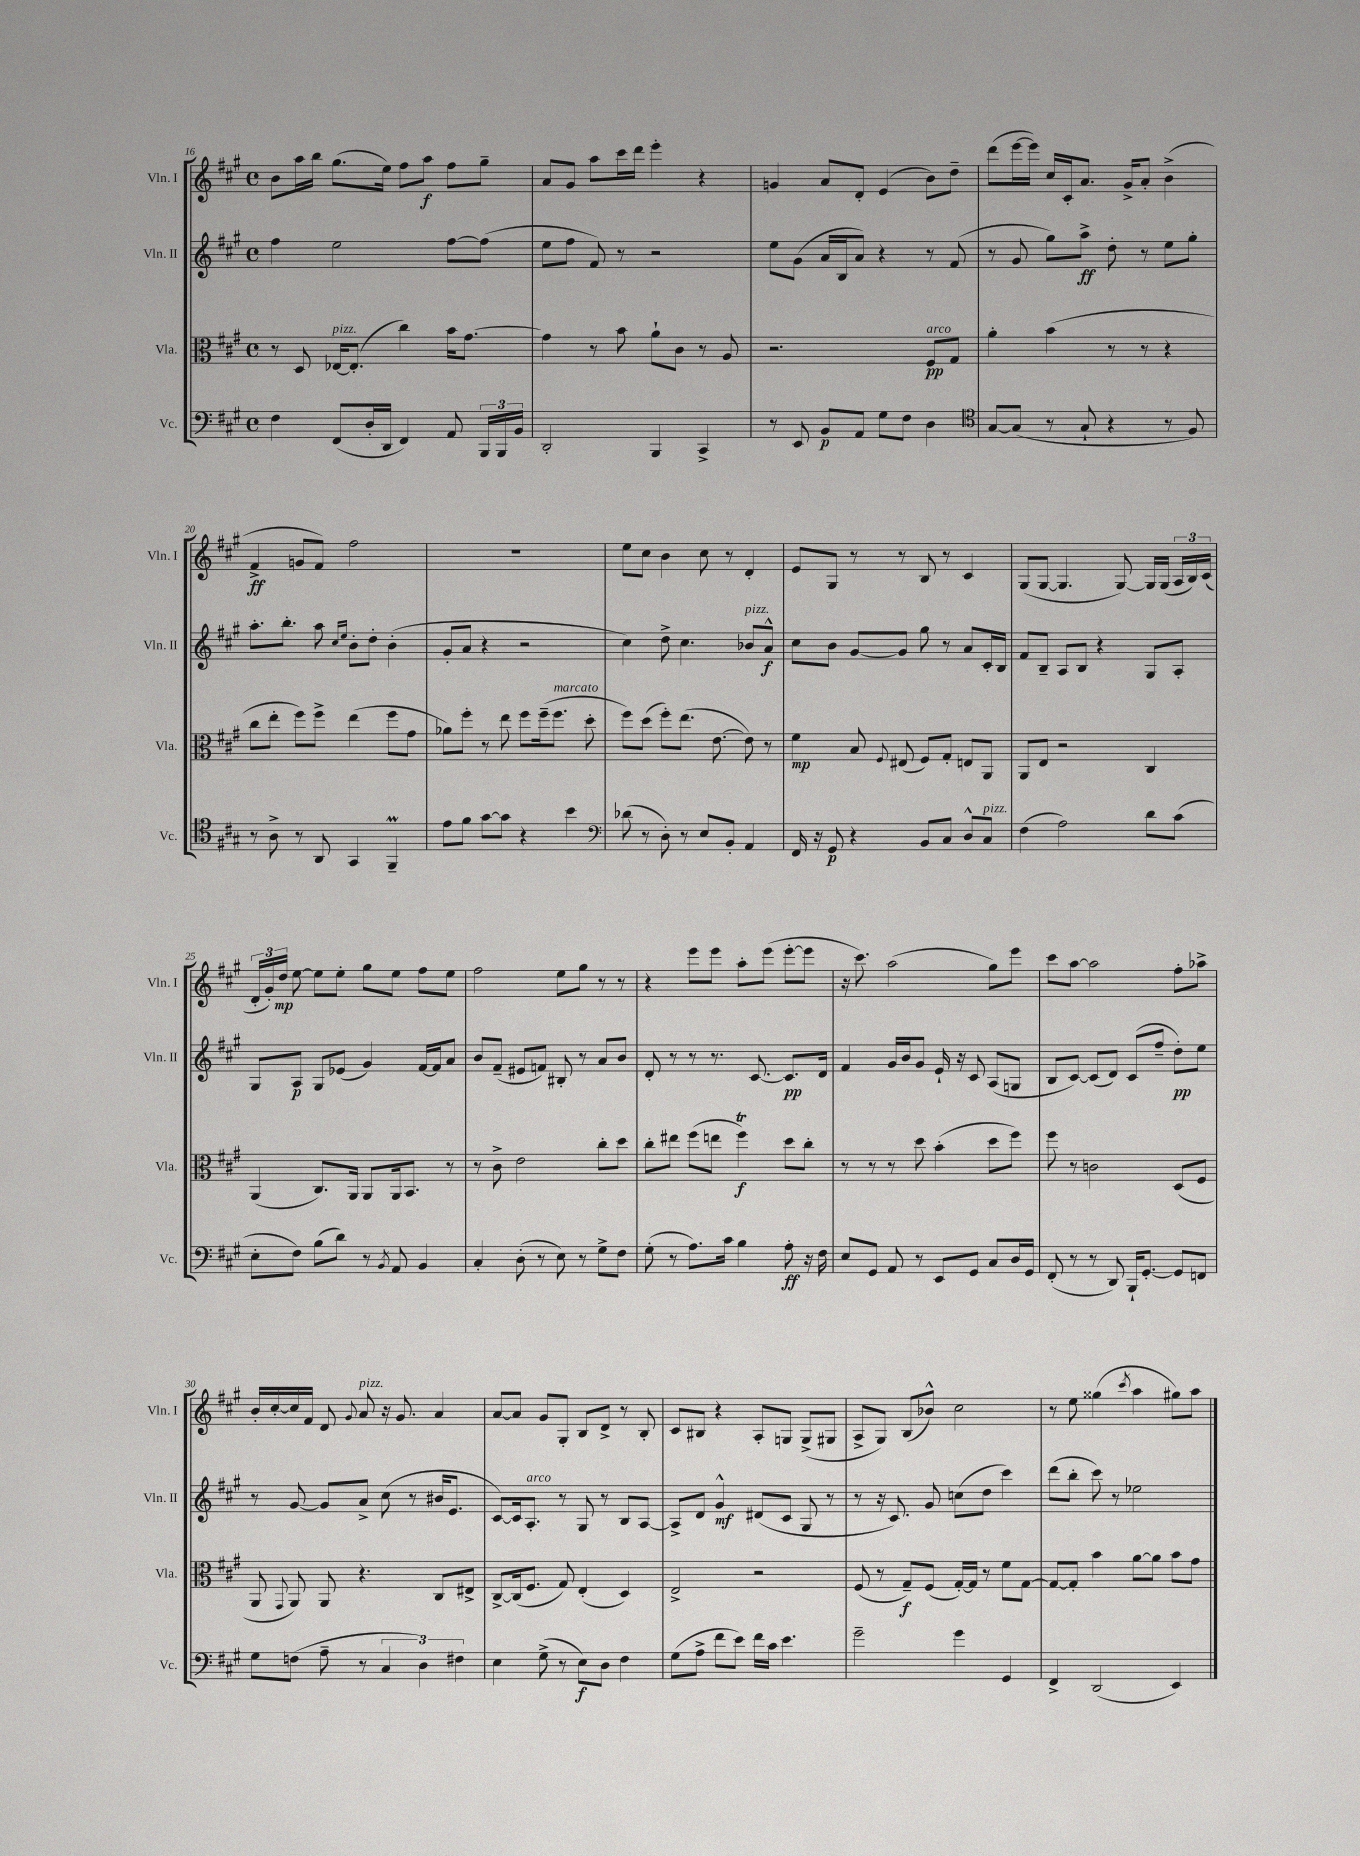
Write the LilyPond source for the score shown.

<<
\new StaffGroup <<
\new Staff = "s0" \with { instrumentName = "Vln. I" shortInstrumentName = "Vln. I" } {
    \clef treble \key a \major \defaultTimeSignature \time 4/4
    \autoBeamOff b'8[ a''16 b''16] gis''8.[( e''16]) fis''8[ a''8]\f fis''8[ gis''8]-- |
    a'8[ gis'8] a''8[ cis'''16 d'''16] e'''4-. r4 |
    g'4 a'8[ d'8]-. e'4( b'8[) d''8]-- |
    d'''8[( e'''16~ e'''16]) cis''16[ cis'16-. a'8.] gis'16[-> a'8]-. b'4->( |
    fis'4->\ff g'8[ fis'8]) fis''2 |
    R1 |
    e''8[ cis''8] b'4 cis''8 r8 d'4-. |
    e'8[ gis8] r8 r8 b8 r8 cis'4 |
    gis8[( gis8]~ gis4. gis8~) gis16[ gis16]( \tuplet 3/2 { a16[ b16) cis'16]( } |
    \tuplet 3/2 { d'16[-. gis'16-.) d''16]\mp } e''8~ e''8[ e''8]-. gis''8[ e''8] fis''8[ e''8] |
    fis''2 e''8[ gis''8] r8 r8 |
    r4 e'''8[ e'''8] a''8[-. e'''8]( e'''8[~-. e'''8] |
    r16 cis'''8.) a''2( gis''8[) e'''8] |
    cis'''8[ a''8]~ a''2 fis''8[-. aes''8]-> |
    b'16[-. cis''16~-. cis''16 fis'16] d'8 \appoggiatura { gis'8 } a'8^\markup { \italic "pizz." } r16 gis'8. a'4 |
    a'8[~ a'8] gis'8[ gis8]-. b8[ d'8]-> r8 b8-. |
    cis'8[ bis8] r4 a8[-. g8] g8[->( gis8] |
    a8[-> gis8]) b8[( bes'8]-^) cis''2 |
    r8 e''8 gisis''4( \acciaccatura { cis'''8 } a''4 gis''8[) a''8] \bar "|." |
}
\new Staff = "s1" \with { instrumentName = "Vln. II" shortInstrumentName = "Vln. II" } {
    \clef treble \key a \major \defaultTimeSignature \time 4/4
    \autoBeamOff fis''4 e''2 fis''8[~ fis''8]( |
    e''8[ fis''8] fis'8) r8 r2 |
    e''8[ gis'8]( a'16[ b16 a'8]) r4 r8 fis'8( |
    r8 gis'8 gis''8[) a''8]->\ff d''8-. r8 e''8[ gis''8]-. |
    a''8.[-. b''8.]-. a''8 \grace { cis''16[ e''16] } b'8[-. d''8]-. b'4-.( |
    gis'8[-. a'8] r4 r2 |
    cis''4) d''8-> cis''4. bes'8[^\markup { \italic "pizz." } a'8]-^\f |
    cis''8[ b'8] gis'8[~ gis'8] gis''8 r8 a'8[ cis'16-. b16] |
    fis'8[ b8]-- a8[ b8] r4 gis8[ a8]-. |
    gis8[ a8]\p gis8[ ees'8]( gis'4) fis'16[~ fis'16 a'8] |
    b'8[ fis'8]--( eis'8[ f'8]) bis8-. r8 a'8[ b'8] |
    d'8-. r8 r8 r8. cis'8.~ cis'8.[\pp d'16] |
    fis'4 gis'16[ b'16 gis'8] e'16-! r16 cis'8 a8[( g8] |
    b8[ cis'8]~) cis'8[( d'8]) cis'8[( fis''8]-- d''8[-.\pp) e''8] |
    r8 gis'8~ gis'8[ a'8]-> cis''8( r8 bis'16[ e'8.] |
    cis'8[~) cis'16 a8.]-.^\markup { \italic "arco" } r8 gis8 r8 b8[ a8]~ |
    a8[-> d'8] gis'4-^\mf dis'8[( cis'8] gis8 r8 |
    r8 r16 cis'8.) gis'8 c''8[( d''8] cis'''4) |
    d'''8[( b''8]-. cis'''8) r8 ees''2 \bar "|." |
}
\new Staff = "s2" \with { instrumentName = "Vla." shortInstrumentName = "Vla." } {
    \clef alto \key a \major \defaultTimeSignature \time 4/4
    \autoBeamOff r8 d8 ees16[~^\markup { \italic "pizz." } ees8.]-.( cis''4) b'16[ gis'8.]~ |
    gis'4 r8 b'8 a'8[-! cis'8] r8 a8 |
    r2. fis8[\pp^\markup { \italic "arco" } gis8] |
    a'4-. b'4( r8 r8 r4 |
    cis''8[ e''8]-. fis''8[) fis''8]-> e''4( fis''8[ gis'8] |
    aes'8[) fis''8]-. r8 e''8 fis''8[ fis''16--( fis''8.]^\markup { \italic "marcato" } d''8-. |
    fis''8[) d''8]( fis''8[-.) e''8.]( e'8.~ e'8) r8 |
    fis'4\mp b8 \appoggiatura { fis8 } eis8( fis8[) gis8]-. e8[ a,8] |
    a,8[ e8] r2 cis4 |
    a,4( cis8.[) a,16] a,8[ a,16 b,8.] r8 |
    r8 cis'8-> e'2 cis''8[-. d''8] |
    cis''8[-. eis''8] fis''8[( e''8] fis''4\trill\f) d''8[ cis''8]-. |
    r8 r8 r8 d''8 b'4-.( d''8[ fis''8]) |
    fis''8 r8 c'2 d8[( fis8] |
    a,8 \appoggiatura { gis,8 } a,8) a,8 r4. cis8[ eis8]-> |
    cis8[~-> cis16( fis8.] gis8) e4-.( d4) |
    e2-> r2 |
    fis8( r8 gis8[--\f) fis8]( gis16[~-.) gis16] r8 fis'8[ gis8]~ |
    gis8[~ gis8]-. b'4 a'8[~ a'8] b'8[ gis'8] \bar "|." |
}
\new Staff = "s3" \with { instrumentName = "Vc." shortInstrumentName = "Vc." } {
    \clef bass \key a \major \defaultTimeSignature \time 4/4
    \autoBeamOff fis4 fis,8[( d16-. d,16] fis,4) a,8 \tuplet 3/2 { b,,16[ b,,16 b,16] } |
    d,2-. b,,4 cis,4-> |
    r8 e,8 b,8[\p a,8] gis8[ fis8] d4 |
    \clef tenor gis8[~ gis8]( r8 gis8-! r4 r8 fis8) |
    r8 a8-> r8 a,8 gis,4 fis,4--\prall |
    e'8[ fis'8] gis'8[~ gis'8] r4 b'4 |
    \clef bass des'8( r8 d8-.) r8 e8[ b,8]-. a,4 |
    fis,16 r16 gis,8\p r4 b,8[ cis8] d8[-^ cis8]^\markup { \italic "pizz." } |
    fis4( a2) d'8[ cis'8]( |
    e8[-. fis8]) b8[( d'8]) r8 \acciaccatura { b,8 } a,8 b,4 |
    cis4-. d8-.( r8 e8) r8 gis8[-> fis8] |
    gis8-.( r8 a8.[) cis'16] b4 a8-.\ff r16 fis16 |
    e8[ gis,8] a,8 r8 e,8[ gis,8] cis8[ d16 gis,16] |
    fis,8-.( r8 r8 d,8) b,,16[-! gis,8.]~-. gis,8[ f,8] |
    gis8[ f8]( a8-- r8 \tuplet 3/2 { cis4 d4) fis4 } |
    e4 gis8->( r8 e8[\f) d8] fis4 |
    gis8[( a8]-> fis'8[ e'8]) fis'16[ cis'16] e'4. |
    gis'2-- gis'4 gis,4 |
    fis,4-> d,2( e,4) \bar "|." |
}
>>
>>
\layout { \context { \Score currentBarNumber = #16 } }
